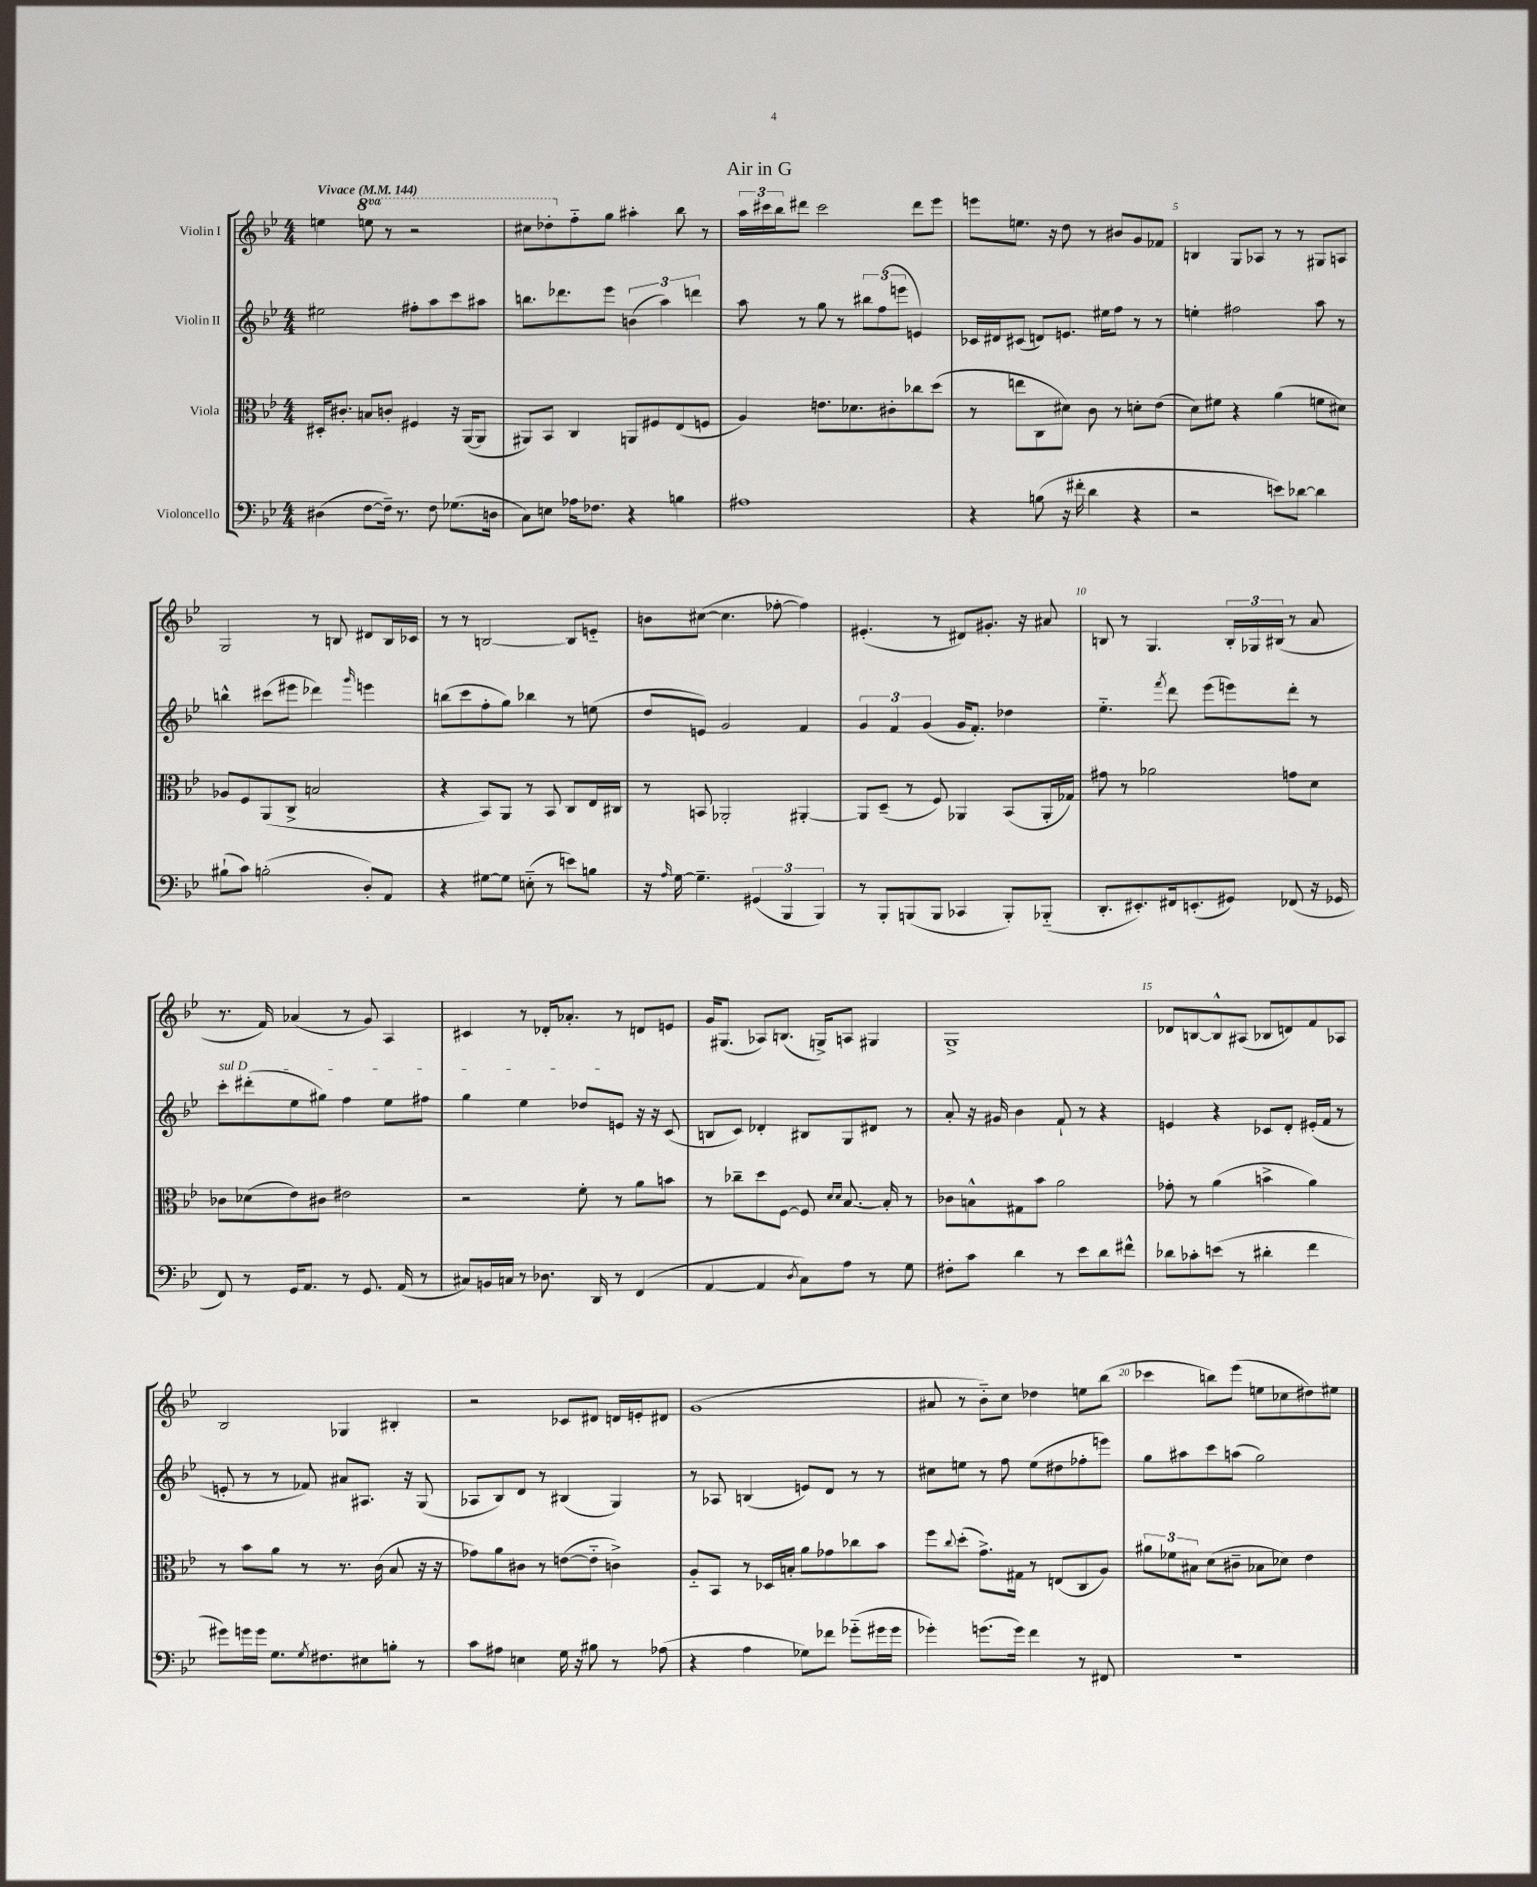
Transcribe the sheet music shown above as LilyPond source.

\header { title = "Air in G" }
<<
\new StaffGroup <<
\new Staff = "s0" \with { instrumentName = "Violin I" } {
    \clef treble \key bes \major \numericTimeSignature \time 4/4 \set Staff.ottavationMarkups = #ottavation-simple-ordinals \tempo "Vivace" 4 = 144
    e''4 \ottava #1 e'''8 r8 r2 |
    cis'''8 des'''8-. \ottava #0 f''8-_ g''8 ais''4-. bes''8 r8 |
    \tuplet 3/2 { a''16 cis'''16 bes''16 } dis'''8 cis'''2 dis'''8 ees'''8 |
    e'''8 e''8. r16 d''8 r8 bis'8 g'8 fes'8 |
    b4 g8 aes8 r8 r8 gis8 a8 |
    g2 r8 b8 dis'8 b16 ces'16 |
    r8 r8 b2~ b8 e'8-_ |
    b'8 cis''8~( cis''4. fes''8~-. fes''4) |
    eis'4.-.( r8 dis'8) gis'8.-. r16 ais'8 |
    b8 r8 g4. \tuplet 3/2 { b16-. ges16 bis16( } r8 a'8 |
    r8. f'16) aes'4( r8 g'8) a4 |
    cis'4 r8 des'16-. aes'8.-. r8 d'8 e'8 |
    g'16 gis8.( aes8) b8.( g16->) a8 gis4 |
    g1-> |
    des'8 b8~ b8-^ ais8( bes8 d'8) f'8 aes8 |
    bes2 ges4 bis4-. |
    r2 ces'8 dis'8 d'16 e'16-. dis'8 |
    g'1( |
    ais'8 r8 bes'8-_) c''8 des''4 e''8 bes''8( |
    ces'''4 b''8) ees'''8( e''8 ces''8 dis''8) eis''8 \bar "|." |
}
\new Staff = "s1" \with { instrumentName = "Violin II" } {
    \clef treble \key bes \major \numericTimeSignature \time 4/4
    eis''2 fis''8-. a''8 c'''8 ais''8 |
    b''8. des'''8. ees'''8 \tuplet 3/2 { b'4( a''4) d'''4 } |
    a''8 r8 g''8 r8 \tuplet 3/2 { bis''8 f''8( e'''8 } e'4) |
    ces'16 dis'16 cis'8( d'8) e'8. eis''16 f''8 r8 r8 |
    e''4-. fis''2 a''8 r8 |
    b''4-^ cis'''8( eis'''8 des'''4) \grace { g'''16 } e'''4 |
    b''8( c'''8 f''8-. g''8) bes''4 r8 e''8( |
    d''8 e'8) g'2 f'4 |
    \tuplet 3/2 { g'4 f'4 g'4( } g'16 f'8.-.) des''4 |
    ees''4.-_ \acciaccatura { f'''8 } d'''8 ees'''8( e'''8) d'''8-. r8 |
    \once \override TextSpanner.bound-details.left.text = \markup { \italic "sul D" } c'''8-.\startTextSpan dis'''8-.( ees''8 gis''8) f''4 ees''8 fis''8 |
    g''4 ees''4 des''8 e'8\stopTextSpan r16 r16 c'8( |
    b8 c'8) des'4-. bis8 g8 dis'8 r8 |
    a'8-. r16 gis'16 bes'4 f'8-! r8 r4 |
    e'4 r4 ces'8 d'8-. eis'16-.( f'16 r8 |
    e'8-. r8 r8 fes'8) ais'8 ais8. r16 g8( |
    aes8 bes8) d'8 r8 bis4( g4) |
    r8 aes8 b4( e'8) d'8 r8 r8 |
    cis''8 e''8 r8 f''8 e''8( dis''8 fes''8-. e'''8) |
    g''8 ais''8 c'''8 a''8( g''2) \bar "|." |
}
\new Staff = "s2" \with { instrumentName = "Viola" } {
    \clef alto \key bes \major \numericTimeSignature \time 4/4
    dis16-. cis'8.-. b8 c'8-. fis4 r16 a,16~( a,8 |
    ais,8) bes,8 c4 a,8 fis8 ees8( f8 |
    a4) e'8. des'8. cis'8-. ces''8 d''8( |
    r8 e''8 c8 dis'8) c'8 r8 d'8-. ees'8( |
    d'8) fis'8 r4 a'4( f'8 dis'8) |
    aes8 f8 a,8( c8-> b2 |
    r4 bes,8) a,8 r8 bes,8 c8 ees16 cis16 |
    r8 b,8 aes,2-. ais,4~-. |
    ais,8 d8--( r8 f8) aes,4 bes,8( aes,16-. ges16) |
    gis'8 r8 aes'2 g'8 d'8 |
    ces'8 des'8( ees'8) cis'8 eis'2 |
    r2 f'8-. r8 a'8 b'8 |
    r8 ces''8-- d''8 f8~ f8 \grace { d'16 d'16 } bes8.~ bes16-. r8 |
    ces'8 b8-^ gis8 bes'8 a'2 |
    ges'8-. r8 a'4( b'4-> a'4) |
    r8 bes'8 a'8 r8 r8. c'16( bes8 r16 r16 |
    ges'8) a'8 cis'8 r8 e'8~( e'8-_ c'4->) |
    a8-_ bes,8 r8 des16 b16-. a'8 ges'8 ces''8 bes'8 |
    f''8 \appoggiatura { c''8 } d''8-.( g'8.->) gis16 r8 e8( c8 a8) |
    \tuplet 3/2 { ais'8 fes'8 bis8 } d'8( cis'8-- bes8 des'8) ees'4 \bar "|." |
}
\new Staff = "s3" \with { instrumentName = "Violoncello" } {
    \clef bass \key bes \major \numericTimeSignature \time 4/4
    dis4( f8~ f16--) r8. f8 ges8.( d16 |
    c8) e8 aes16 fes8. r4 b4 |
    ais1 |
    r4 b8( r16 fis'16-. d'4 r4 |
    r2 e'8) des'8~ des'4 |
    bis8-!( c'8) b2-.( d8-.) a,8 |
    r4 gis8~ gis8 e8-_( r8 e'8) b8 |
    r16 \grace { a16 } g16~ g4.-- \tuplet 3/2 { gis,4( bes,,4 bes,,4) } |
    r8 bes,,8-. b,,8( b,,8 ces,4 b,,8-.) bes,,8-_( |
    d,8.-. eis,8.-.) fis,16 e,8.-.( gis,8) fes,8( r16 ges,16 |
    f,8) r8 g,16 a,8. r8 g,8. a,16( r8 |
    cis8) b,16 c16 r8 des8. d,16 r8 f,4( |
    a,4~ a,4 \acciaccatura { d8 } c8) a8 r8 g8 |
    fis8-. c'8 d'4 r8 ees'8 d'8 fis'8-^ |
    des'8 ces'8-. e'8( r8 dis'4-. f'4 |
    gis'8) g'16 g'16 g8. \acciaccatura { g8 } fis8. eis8 b8-. r8 |
    c'8 ais8 e4 g16 r16 bis8 r8 aes8( |
    r4 a4 ges8) fes'8 ges'8-_( gis'16 gis'16 |
    ges'4-.) g'8.( g'16) f'4 r8 fis,8 |
    r1 \bar "|." |
}
>>
>>
\layout { \context { \Score \override BarNumber.break-visibility = ##(#f #t #t) barNumberVisibility = #(every-nth-bar-number-visible 5) } }
